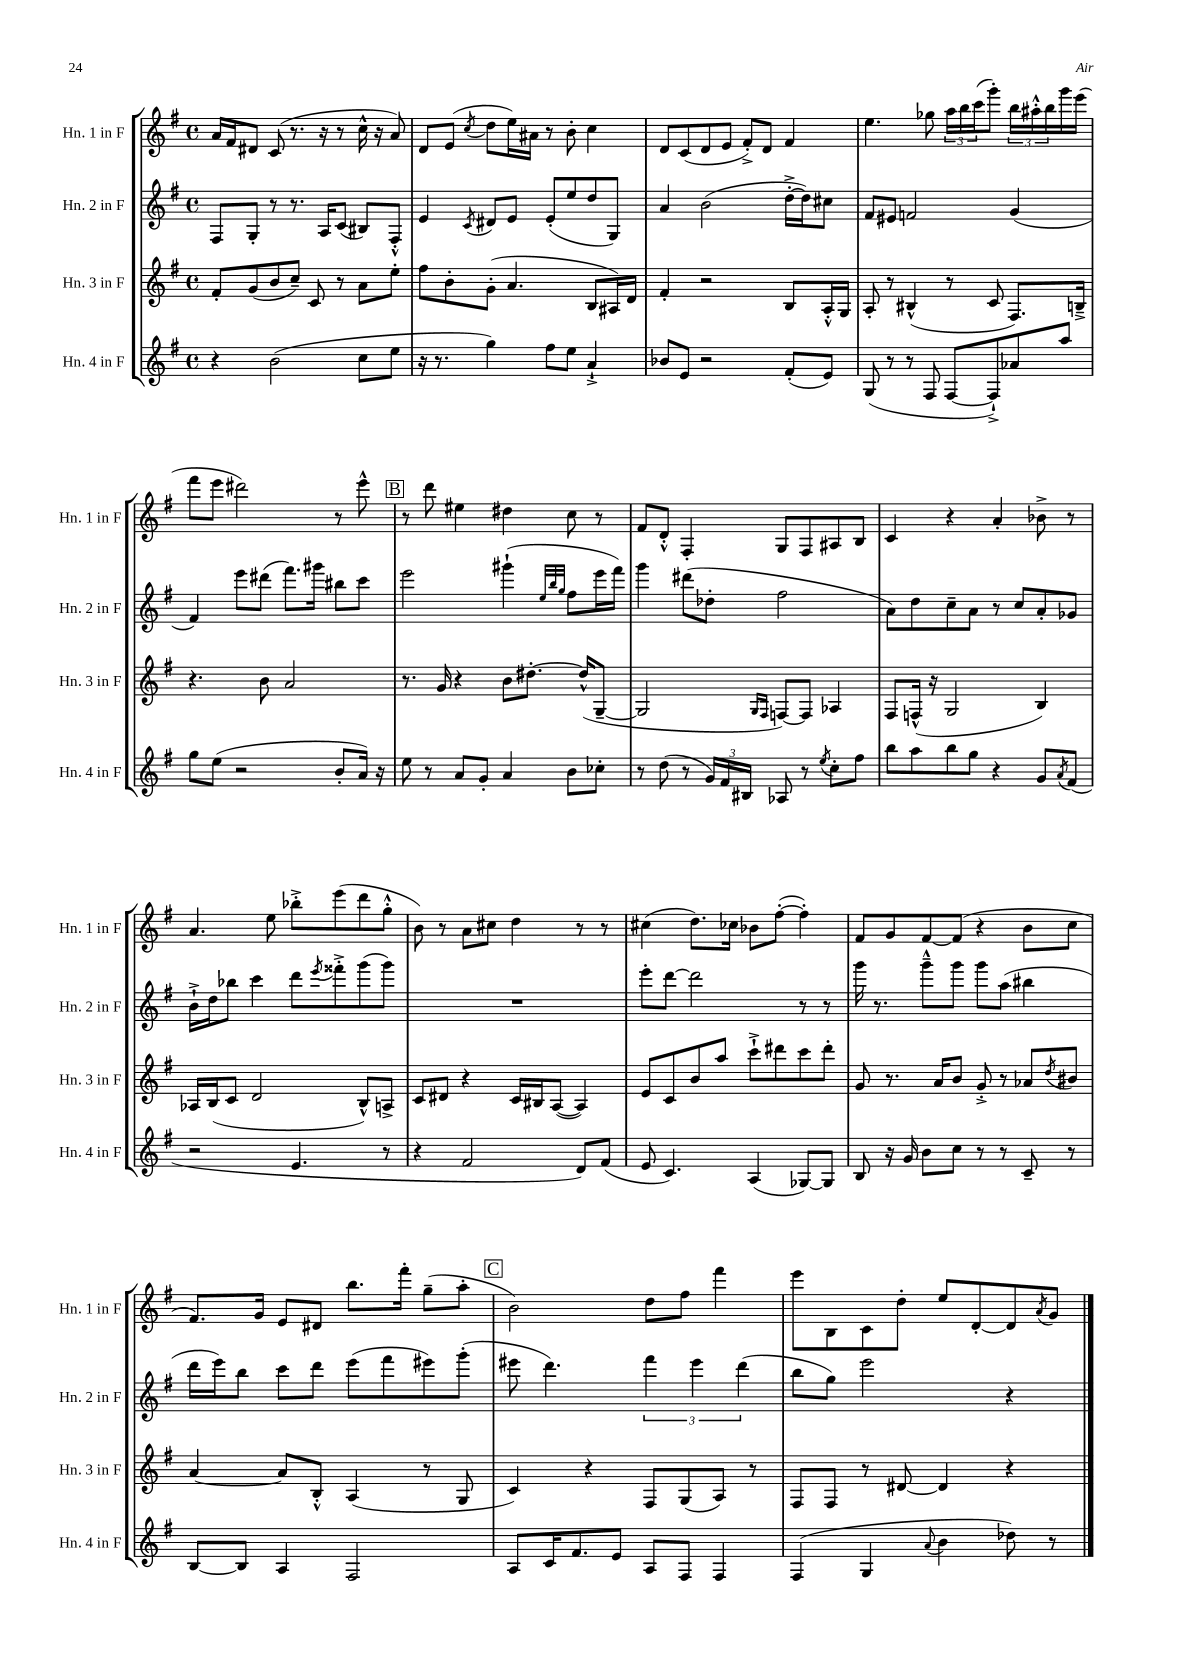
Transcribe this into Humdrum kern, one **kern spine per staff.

**kern	**kern	**kern	**kern
*part4	*part3	*part2	*part1
*staff4	*staff3	*staff2	*staff1
*I"Hn. 4 in F	*I"Hn. 3 in F	*I"Hn. 2 in F	*I"Hn. 1 in F
*I'Hn. 4 in F	*I'Hn. 3 in F	*I'Hn. 2 in F	*I'Hn. 1 in F
*clefG2	*clefG2	*clefG2	*clefG2
*k[f#]	*k[f#]	*k[f#]	*k[f#]
*M4/4	*M4/4	*M4/4	*M4/4
*met(c)	*met(c)	*met(c)	*met(c)
=98	=98	=98	=98
4r	8f#'/L	8F#/L	16a/LL
.	.	.	16f#/J
.	(8g/	8G'/J	8d#X/J
(2b\	8b/	8r	(8c/
.	8cc~/J)	8.r	8.r
.	8c/	.	.
.	.	16A/KL	16r
.	8r	(8c/J	8r
8cc\L	8a\L	8B#X/L)	16cc^^\
.	.	.	16r
8ee\J	8ee'\J	8F#'^^/J	8a/)
=99	=99	=99	=99
16r	8ff#\L	4e/	8d/L
8.r	.	.	.
.	8b'\	.	(8e/J
.	.	8qc/	8qcc/
4gg\)	(8g'\J	8d#X/L	8dd\L
.	4.a/	8e/J	16ee\L)
.	.	.	16a#X\JJ
8ff#\L	.	(8e'/L	8r
8ee\J	.	8ee/	8b'\
4a`^/	8B/L	8dd/	4cc\
.	16A#X/L)	8G/J)	.
.	16d/JJ	.	.
=100	=100	=100	=100
8b-X/L	4f#'/	4a/	8d/L
8e/J	.	.	(8c/
2r	2r	(2b\	8d/
.	.	.	8e/J
.	.	.	8f#'^/L)
.	.	.	8d/J
(8f#'/L	8B/L	[16dd'^\LL	4f#/
.	.	16dd\J])	.
8e/J)	16A'^^/L	8cc#X\J	.
.	16G/JJ	.	.
=101	=101	=101	=101
(8G/	8A'/	8f#/L	4.ee\
8r	8r	8e#X/J	.
8r	(4B#X^^/	2fn/	.
8F#/	.	.	8gg-X\
[8F#/L	8r	.	24aa\LL
.	.	.	24bb\
.	.	.	(24ccc\J
8F#`^/])	8c/	.	8ggg'\J)
8a-X/	8.F#/L)	(4g/	24bb\LL
.	.	.	24aa#X'^^\
.	.	.	24bb\
8aa/J	.	.	16ggg\
.	16Bn~^/Jk	.	(16eee\JJ
!!LO:LB:g=z
=102	=102	=102	=102
8gg\L	4.r	4f#/)	8fff#\L
(8ee\J	.	.	8eee\J
2r	.	8eee\L	2ddd#X\)
.	8b\	(8ddd#X\J	.
.	2a/	8.fff#\L)	.
.	.	16ggg#X\Jk	.
8b'/L	.	8bb#X\L	8r
16a/Jk)	.	8ccc\J	8eee^^\
16r	.	.	.
!!LO:REH:place=s1:t=B
=103	=103	=103	=103
8ee\	8.r	2eee\	8r
8r	.	.	8ddd\
.	16g/	.	.
8a/L	4r	.	4ee#X\
8g'/J	.	.	.
4a/	8b\L	(4ggg#X`\	4dd#X\
.	[8.dd#X'\J	.	.
.	.	32qqee/LLL	.
.	.	32qqbb/	.
.	.	32qqgg/JJJ	.
8b\L	.	8ff#\L	8cc\
.	(16dd#^^/KL]	.	.
8cc-X'\J	[8G~/J	16eee\L	8r
.	.	16fff#\JJ)	.
=104	=104	=104	=104
8r	2G/]	4ggg\	8f#/L
(8dd\	.	.	8d'^^/J
8r	.	(8ddd#X\L	4F#'/
24g/LL)	.	8dd-X'\J	.
24f#/	.	.	.
24B#X/JJ	.	.	.
.	16qqG/LL	.	.
.	16qqF#/JJ	.	.
8A-X/	[8Fn/L)	2ff#\	8G/L
8r	8F/J]	.	8F#/
8qee/	.	.	.
8cc'\L	4A-X/	.	8A#X/
8ff#\J	.	.	8B/J
=105	=105	=105	=105
8bb\L	8F#/L	8a\L)	4c/
8aa\	(16Fn^^/Jk	8dd\	.
.	16r	.	.
8bb\	2G/	8cc~\	4r
8gg\J	.	8a\J	.
4r	.	8r	4a'/
.	.	8cc/L	.
8g/L	4B/)	8a'/	8b-X^\
8qa/	.	.	.
(8f#/J	.	8g-X/J	8r
!!LO:LB:g=z
=106	=106	=106	=106
2r	16A-X/LL	16b`^\LL	4.a/
.	(16B/J	16dd\J	.
.	8c/J	8bb-X\J	.
.	2d/	4ccc\	.
.	.	.	8ee\
4.e/	.	8ddd\L	8bb-X'^\L
.	.	8qeee/	.
.	.	8fff##X'^\	(8eee\
.	8B^^/L)	(8ggg\	8ddd\
8r	8An^/J	8ggg\J)	8gg'^^\J
=107	=107	=107	=107
4r	8c/L	1r	8b\)
.	8d#X/J	.	8r
2f#/	4r	.	8a\L
.	.	.	8cc#X\J
.	16c/LL	.	4dd\
.	16B#X/J	.	.
.	([8A/J	.	.
8d/L)	4A/])	.	8r
(8f#/J	.	.	8r
=108	=108	=108	=108
8e/	8e/L	8eee'\L	(4cc#X\
4.c/)	8c/	[8ddd\J	.
.	8b/	2ddd\]	8.dd\L)
.	8aa/J	.	.
.	.	.	16cc-X\Jk
(4A/	8ccc`^\L	.	8b-X\L
.	8ddd#X\	.	([8ff#'\J
[8G-X/L)	8ccc\	8r	4ff#'\])
8G-/J]	8ddd#'\J	8r	.
=109	=109	=109	=109
8B/	8g/	16ggg\	8f#/L
.	.	8.r	.
16r	8.r	.	8g/
16g/	.	.	.
8b\L	.	8ggg~^^\L	[8f#/
.	16a/KL	.	.
8cc\J	8b/J	8ggg\J	(8f#/J]
8r	8g'^/	8ggg\L	4r
8r	8r	(8aa\J	.
8c~/	8a-X/L	4bb#X\	8b\L
.	8qdd/	.	.
8r	8b#X/J	.	8cc\J
!!LO:LB:g=z
=110	=110	=110	=110
[8B/L	[4a/	16ddd\LL	8.f#/L)
.	.	16eee\J)	.
8B/J]	.	8bb\J	.
.	.	.	16g/Jk
4A/	8a/L]	8ccc\L	8e/L
.	8B'^^/J	8ddd\J	8d#X/J
2F#/	(4A/	(8eee\L	8.bb\L
.	.	8fff#\	.
.	.	.	16fff#'\Jk
.	8r	8eee#X\)	(8gg~\L
.	8G/	(8ggg'\J	8aa'\J
!!LO:REH:place=s1:t=C
=111	=111	=111	=111
8A/L	4c/)	8eee#X\	2b\)
16c/K	.	4.ddd\)	.
8.f#/	.	.	.
.	4r	.	.
8e/J	.	.	.
8A/L	8F#/L	6fff#\	8dd\L
8F#/J	(8G/	.	8ff#\J
.	.	6eee#\	.
4F#/	8A/J)	.	4fff#\
.	.	(6ddd\	.
.	8r	.	.
=112	=112	=112	=112
(4F#/	8F#/L	8bb\L	8eee\L
.	8F#/J	8gg\J)	8B\
4G/	8r	2eee\	8c\
.	[8d#X/	.	8dd'\J
8qqa/	.	.	.
4b\	4d#/]	.	8ee/L
.	.	.	[8d'/
8dd-X\)	4r	4r	8d/]
.	.	.	8qa/
8r	.	.	8g/J
==	==	==	==
*-	*-	*-	*-
